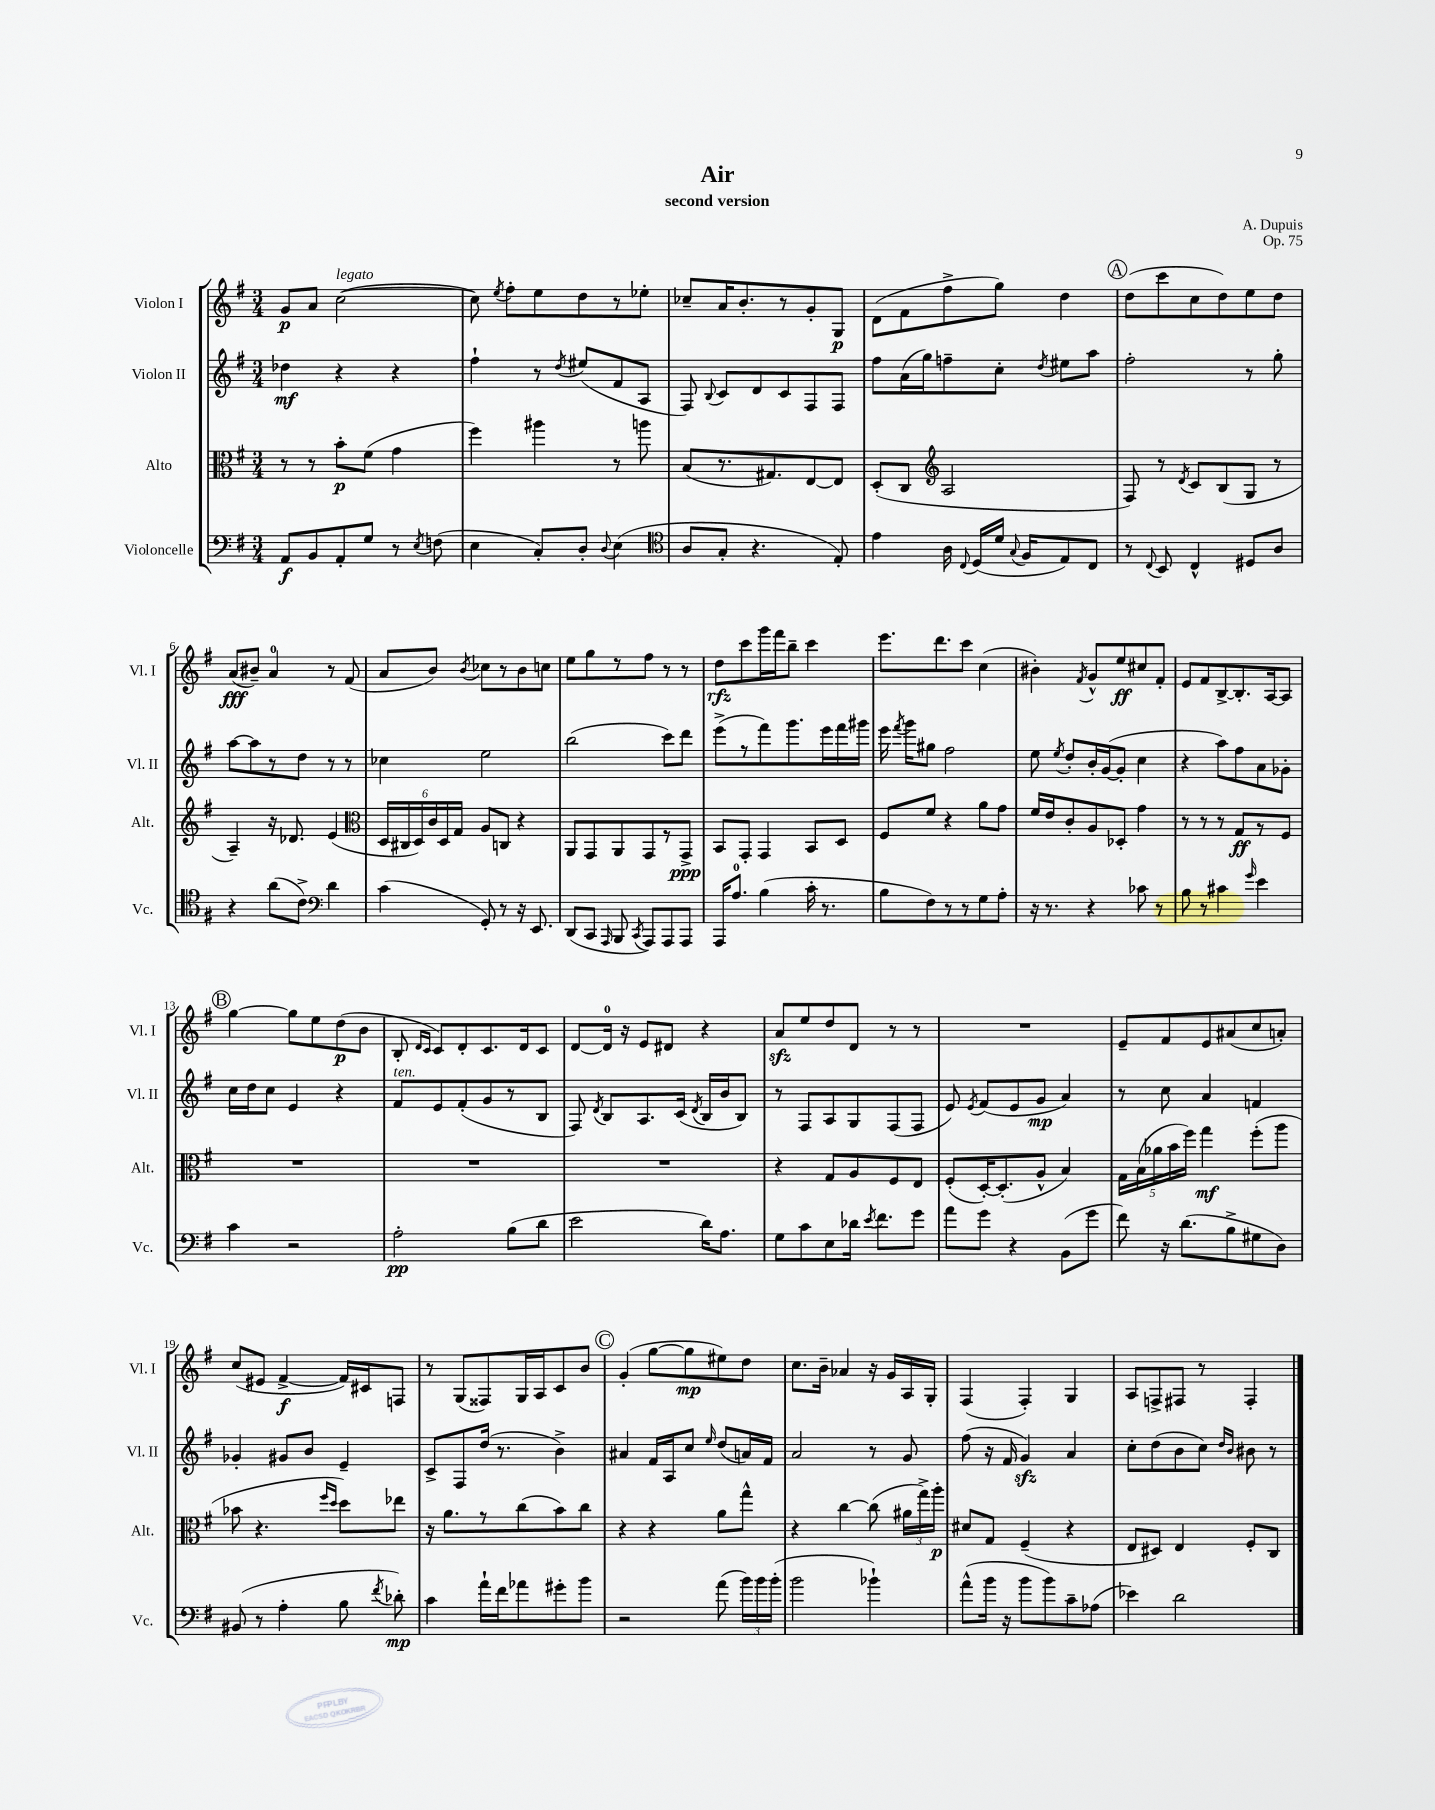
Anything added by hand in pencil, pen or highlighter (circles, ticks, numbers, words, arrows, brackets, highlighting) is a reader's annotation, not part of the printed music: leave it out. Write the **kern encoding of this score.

**kern	**kern	**kern	**kern
*staff4	*staff3	*staff2	*staff1
*clefF4	*clefC3	*clefG2	*clefG2
*k[f#]	*k[f#]	*k[f#]	*k[f#]
*M3/4	*M3/4	*M3/4	*M3/4
8AA	8r	4dd-	8g
8BB	8r	.	8a
8AA'	8b'	4r	([2cc
8G	(8f#	.	.
8r	4g	4r	.
8qE	.	.	.
(8F	.	.	.
=	=	=	=
4E	4ff#)	4ff#`	8cc])
.	.	.	8qee
.	.	.	8ff#'
8C')	4aa#	8r	8ee
.	.	8qdd	.
8D'	.	(8ee#	8dd
8qqD	.	.	.
(4E	8r	8f#	8r
.	8aa	8A	8ee-'
=	=	=	=
*clefC4	*	*	*
8A	(8B	8F#)	8cc-~
.	.	8qqB	.
8G'	8.r	8c	16a
.	.	.	8.b'
4.r	.	8d	.
.	8.G#)	.	.
.	.	8c	8r
.	[8E	8F#	8g'
8E')	8E]	8F#	8G
=	=	=	=
4e	(8D'	8ff#	(8d
.	8C	(16a	8f#
.	.	16gg)	.
*	*clefG2	*	*
16A	2A	8ff~	8ff#^
8qqC	.	.	.
(16D	.	.	.
16d	.	8cc'	8gg)
8qqG	.	.	.
16F#	.	.	.
.	.	8qdd	.
8E)	.	8ee#	4dd
8C	.	8aa	.
=	=	=	=
8r	8F#)	2ff#'	(8dd
8qqC	.	.	.
8BB	8r	.	8ccc
.	8qd	.	.
4C^^	8c	.	8cc
.	(8B	.	8dd)
8D#	8G	8r	8ee
8A	8r	8gg'	8dd
=	=	=	=
4r	4A~)	[8aa	(8a
.	.	8aa]	8b#~)
(8a	16r	8r	4a
.	8.d-	.	.
8c^)	.	8dd	.
*clefF4	*	*	*
4d	(4e	8r	8r
.	.	8r	(8f#
=	=	=	=
*	*clefC3	*	*
(4c	24D	4cc-	8a
.	24C#	.	.
.	24D)	.	.
.	24c	.	8b)
.	24D	.	.
.	24G	.	.
.	.	.	8qb
8GG')	8A	2ee	8cc-
8r	8C	.	8r
16r	4r	.	8b
8.EE	.	.	.
.	.	.	8cc
=	=	=	=
(8DD	8AA	(2bb	8ee
8CC	8GG	.	8gg
16qqAAA	.	.	.
8BBB	8AA	.	8r
8qCC	.	.	.
8AAA)	8GG	.	8ff#
8AAA	8r	8ccc)	8r
8AAA	8GG^	8ddd	8r
=	=	=	=
16AAA	8BB	(8eee^	8dd
8.A	.	.	.
.	8GG'	8r	8ccc
(4B	4GG	8fff#)	16ggg
.	.	.	16fff#
.	.	8.ggg	8bb~
16c'	8BB	.	4ccc
8.r	.	16eee	.
.	8D	16fff#	.
.	.	16ggg#	.
=	=	=	=
8B	8F#	16eee	8.eee
.	.	8qfff#	.
.	.	16ggg	.
8F#)	8f#	8gg#	.
.	.	.	8.ddd
8r	4r	2ff#	.
8r	.	.	8ccc
8G	8a	.	(4cc
8A'	8g	.	.
=	=	=	=
16r	16f#	8ee	4b#')
8.r	16e	.	.
.	.	8qee	.
.	8c'	8dd'	.
.	.	.	8qf#
4r	8A	16b'	8g^^
.	.	([16g	.
.	8D-'	8g']	8ee
8c-	4g	4cc	8cc#
8r	.	.	8f#'
=	=	=	=
8B	8r	4r	8e
8r	8r	.	8f#
4c#	8r	8aa)	[8B^
.	8G	8ff#	8.B']
16qqg	.	.	.
4e	8r	8a	.
.	.	.	[16A
.	8F#	8g-'	8A]
=	=	=	=
4c	2.r	16cc	[4gg
.	.	16dd	.
.	.	8cc	.
2r	.	4e	8gg]
.	.	.	8ee
.	.	4r	(8dd
.	.	.	8b
=	=	=	=
2A'	2.r	8f#	8B'
.	.	.	16qqd
.	.	.	16qqc
.	.	8e	8c)
.	.	(8f#'	8d'
.	.	8g	8.c
(8B	.	8r	.
.	.	.	16d
8d	.	8B	8c
=	=	=	=
2e	2.r	8F#)	[8d
.	.	8qd	.
.	.	8B	16d]
.	.	.	16r
.	.	8.A	8e
.	.	.	8d#
.	.	(16c	.
.	.	8qd	.
16d)	.	16B	4r
8.A	.	16b	.
.	.	8B)	.
=	=	=	=
8G	4r	8r	8a
8c	.	8F#	8ee
8E	8G	8A	8dd
16d-	8A	8G	8d
8qe	.	.	.
8.f#	.	.	.
.	8F#	(8F#	8r
8g	8E	8F#	8r
=	=	=	=
8a	(8F#'	8e)	2.r
.	.	8qe	.
8g	[16D')	(8f#	.
.	(8.D']	.	.
4r	.	8e	.
.	8A^^	8g	.
(8BB	4B)	4a)	.
8g	.	.	.
=	=	=	=
8f#)	20G	8r	8e~
.	(20B	.	.
.	20a-	.	.
16r	.	8cc	8f#
.	20b	.	.
(8.d	.	.	.
.	20ff#)	.	.
.	4gg	4a	8e
8B^	.	.	(8a#
8G#	(8ff#'	4f	8cc
8D)	8aa	.	8a')
=	=	=	=
(8BB#	8b-	4g-'	(8cc
8r	4.r	.	8e#
4A'	.	8g#	[4f#^
.	.	8b	.
.	16qqff#	.	.
.	16qqdd	.	.
8B	8dd)	4e~	16f#])
.	.	.	16c#
8qf#	.	.	.
8d-')	8ee-	.	8F
=	=	=	=
4c	16r	8c^	8r
.	8.a	.	.
.	.	8F#	(8G
16a`	8r	(16dd	8F##)
16f#	.	8.r	.
8a-	(8cc	.	16G
.	.	.	16A
8g#'	8b)	4b^)	8c
8b	8cc	.	8b
=	=	=	=
2r	4r	4a#	(4g'
.	4r	16f#	[8gg
.	.	16A	.
.	.	8cc	8gg]
.	.	16qqee	.
(8a	8a	(8dd	8ee#)
24b)	8gg^^	16a)	8dd
24b	.	.	.
.	.	16f#	.
(24b'	.	.	.
=	=	=	=
2b	4r	2a	8.cc
.	.	.	16b~
.	[4cc	.	4a-
4b-`)	(8cc]	8r	16r
.	.	.	16g
.	24a#	8g	16A
.	24gg^)	.	.
.	.	.	16G'
.	24aa'	.	.
=	=	=	=
(8a^^	8d#	(8ff#	(4F#
16b	8G	16r	.
16r	.	16f#	.
8b	(4F#~	4g)	4F#')
8b)	.	.	.
8c~	4r	4a	4G
(8A-	.	.	.
=	=	=	=
4e-)	8E	8cc'	8A
.	8D#)	(8dd	8F^
2d	4E	8b	8F#
.	.	8cc)	8r
.	.	16qqdd	.
.	.	16qqb	.
.	8F#'	8b#	4F#'
.	8C	8r	.
==	==	==	==
*-	*-	*-	*-
